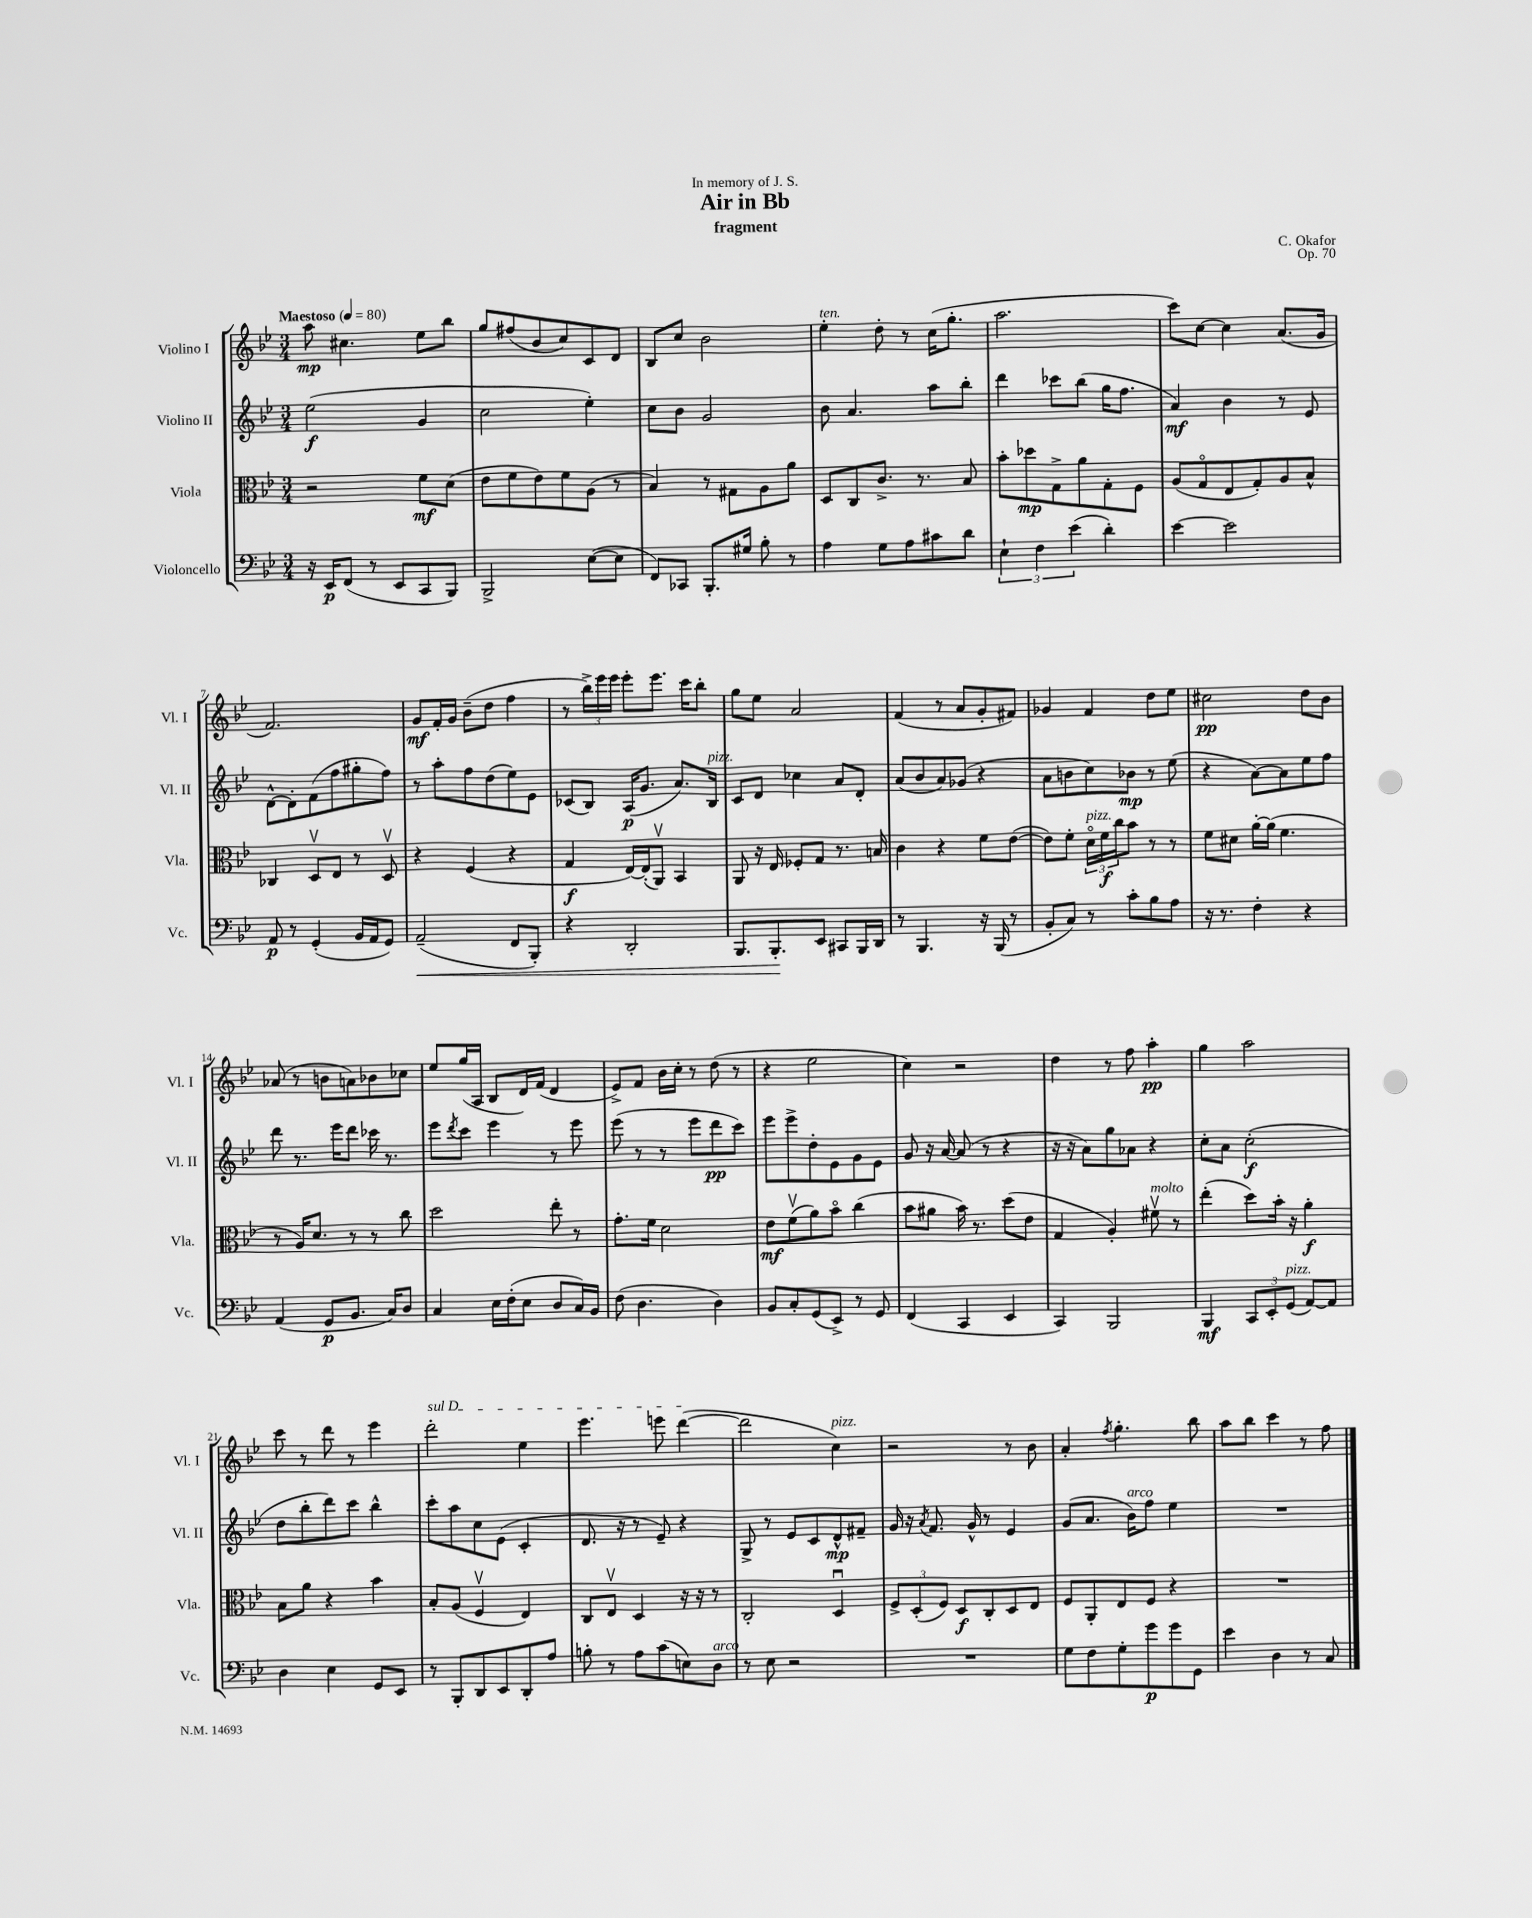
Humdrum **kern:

**kern	**dynam	**kern	**dynam	**kern	**dynam	**kern	**dynam
*part4	*part4	*part3	*part3	*part2	*part2	*part1	*part1
*staff4	*staff4	*staff3	*staff3	*staff2	*staff2	*staff1	*staff1
*I"Violoncello	*	*I"Viola	*	*I"Violino II	*	*I"Violino I	*
*I'Vc.	*	*I'Vla.	*	*I'Vl. II	*	*I'Vl. I	*
*clefF4	*	*clefC3	*	*clefG2	*	*clefG2	*
*k[b-e-]	*	*k[b-e-]	*	*k[b-e-]	*	*k[b-e-]	*
*M3/4	*	*M3/4	*	*M3/4	*	*M3/4	*
*MM80	*	*MM80	*	*MM80	*	*MM80	*
=1	=1	=1	=1	=1	=1	=1	=1
!	!	!	!	!	!	!LO:TX:a:B:t=Maestoso	!
16r	.	2r	.	(2ee-\	f	8aa\	mp
16EE-/KL	p	.	.	.	.	.	.
(8FF/J	.	.	.	.	.	4.cc#X\	.
8r	.	.	.	.	.	.	.
8EE-/L	.	.	.	.	.	.	.
8CC/	.	8f\L	mf	4g/	.	8ee-\L	.
8BBB-/J)	.	(8d\J	.	.	.	8bb-\J	.
=2	=2	=2	=2	=2	=2	=2	=2
2BBB-^/	.	8e-\L	.	2cc\	.	8gg/L	.
.	.	8f\	.	.	.	(8ff#X/	.
.	.	8e-\)	.	.	.	8b-/	.
.	.	8f\	.	.	.	8cc/)	.
([8E-\L	.	(8A\J	.	4ee-'\)	.	8c/	.
8E-\J]	.	8r	.	.	.	8d/J	.
=3	=3	=3	=3	=3	=3	=3	=3
8FF/L)	.	4B-/)	.	8cc\L	.	8B-/L	.
8CC-X/J	.	.	.	8b-\J	.	8cc/J	.
8.BBB-'/L	.	8r	.	2g/	.	2b-\	.
.	.	8G#X\L	.	.	.	.	.
16G#X/Jk	.	.	.	.	.	.	.
8B-'\	.	8A\	.	.	.	.	.
8r	.	8a\J	.	.	.	.	.
=4	=4	=4	=4	=4	=4	=4	=4
!	!	!	!	!	!	!LO:TX:a:i:t=ten.	!
4A\	.	8D/L	.	8b-\	.	4ee-'\	.
.	.	8C/	.	4.a/	.	.	.
8G\L	.	8.c^/J	.	.	.	8dd'\	.
8A\	.	.	.	.	.	8r	.
.	.	8.r	.	.	.	.	.
8c#X\	.	.	.	8aa\L	.	(16cc\KL	.
.	.	.	.	.	.	8.gg'\J	.
8d\J	.	8B-/	.	8bb-'\J	.	.	.
=5	=5	=5	=5	=5	=5	=5	=5
6E-`\	.	8b-'\L	.	4ddd\	.	2.aa\	.
.	.	8dd-X\	mp	.	.	.	.
6F\	.	.	.	.	.	.	.
.	.	8G^\	.	8ccc-X\L	.	.	.
(6e-\	.	.	.	.	.	.	.
.	.	8a\	.	(8bb-\J	.	.	.
4d'\)	.	8G'\	.	16gg\KL	.	.	.
.	.	.	.	8.ff\J	.	.	.
.	.	8F\J	.	.	.	.	.
=6	=6	=6	=6	=6	=6	=6	=6
[4e-\	.	(8A/L	.	4a/)	mf	8ccc\L)	.
.	.	8G/	.	.	.	[8cc\J	.
2e-\]	.	8E-/	.	4b-\	.	4cc\]	.
.	.	8G'/)	.	.	.	.	.
.	.	8A/	.	8r	.	(8.a/L	.
.	.	8B-^^/J	.	8e-/	.	.	.
.	.	.	.	.	.	16g/Jk	.
!!LO:LB:g=z
=7	=7	=7	=7	=7	=7	=7	=7
8AA/	p	4C-X/	.	[8d^^\L	.	2.f/)	.
8r	.	.	.	8d'\]	.	.	.
(4GG'/	.	8Dv/L	.	(8f\	.	.	.
.	.	8E-/J	.	8ff\	.	.	.
16BB-/LL	.	8r	.	8gg#X'\	.	.	.
16AA/J	.	.	.	.	.	.	.
8GG/J)	.	8Dv/	.	8ff\J)	.	.	.
=8	=8	=8	=8	=8	=8	=8	=8
!	!LO:HP:b	!	!	!	!	!	!
(2AA~/	<	4r	.	8r	.	8g/L	mf
.	.	.	.	8aa'\L	.	16f'/L	.
.	.	.	.	.	.	16g/JJ	.
.	.	(4F/	.	8ff\	.	(8b-~\L	.
.	.	.	.	(8dd\	.	8dd\J	.
8FF/L	.	4r	.	8ee-\)	.	4ff\	.
8BBB-'/J)	.	.	.	8e-\J	.	.	.
=9	=9	=9	=9	=9	=9	=9	=9
4r	.	4G/	f	(8c-X/L	.	8r	.
.	.	.	.	8B-/J)	.	24bb-^\LL)	.
.	.	.	.	.	.	24eee-\	.
.	.	.	.	.	.	24eee-\JJ	.
2DD'/	.	[16E-/LL)	.	(16A/KL	p	8eee-'\L	.
.	.	(16E-'/J]	.	8.g/J	.	.	.
.	.	8AAv/J)	.	.	.	8.eee-\J	.
.	.	4BB-/	.	8.a/L)	.	.	.
.	.	.	.	.	.	16ccc\KL	.
.	.	.	.	.	.	8bb-'\J	.
!	!	!	!	!LO:TX:a:i:t=pizz.	!	!	!
.	.	.	.	16B-/Jk	.	.	.
=10	=10	=10	=10	=10	=10	=10	=10
8.BBB-/L	.	8AA/	.	8c/L	.	8gg\L	.
.	.	16r	.	8d/J	.	8ee-\J	.
8.BBB-'/	.	16E-/	.	.	.	.	.
.	.	8F-X'/L	.	4cc-X\	.	2a/	.
8EE-/J	[	8G/J	.	.	.	.	.
8CC#X/L	.	8.r	.	8a/L	.	.	.
16BBB-/L	.	.	.	8d'/J	.	.	.
16DD/JJ	.	16Bn/	.	.	.	.	.
=11	=11	=11	=11	=11	=11	=11	=11
8r	.	4c\	.	(8a/L	.	(4f/	.
4.BBB-/	.	.	.	8b-/	.	.	.
.	.	4r	.	8a/)	.	8r	.
.	.	.	.	(8g-X/J	.	8a/L	.
16r	.	8f\L	.	4r	.	8g'/	.
(16BBB-/	.	.	.	.	.	.	.
8r	.	([8e-\J	.	.	.	8f#X/J)	.
=12	=12	=12	=12	=12	=12	=12	=12
8BB-'/L	.	8e-\L])	.	8a\L	.	4g-X/	.
8C/J)	.	8f'\J	.	8bn\	.	.	.
!	!	!LO:TX:a:i:t=pizz.	!	!	!	!	!
8r	.	24d\LL	.	8cc\)	.	4f/	.
.	.	24f\	f	.	.	.	.
.	.	24cc\J	.	.	.	.	.
8c'\L	.	8b-\J	.	8b-X\J	mp	.	.
8B-\	.	8r	.	8r	.	8dd\L	.
8A\J	.	8r	.	(8ee-\	.	8ee-\J	.
=13	=13	=13	=13	=13	=13	=13	=13
16r	.	8f\L	.	4r	.	2cc#X\	pp
8.r	.	.	.	.	.	.	.
.	.	8d#X\J	.	.	.	.	.
4F'\	.	[16a'\LL	.	[8a\L)	.	.	.
.	.	(16a\JJ]	.	.	.	.	.
.	.	4.f\	.	8a\]	.	.	.
4r	.	.	.	8ee-\	.	8dd\L	.
.	.	.	.	8ff\J	.	8b-\J	.
!!LO:LB:g=z
=14	=14	=14	=14	=14	=14	=14	=14
(4AA/	.	8r	.	8ddd\	.	(8a-X/	.
.	.	16A/KL)	.	8.r	.	8r	.
.	.	8.d/J	.	.	.	.	.
8GG/L	p	.	.	.	.	8bn\L	.
.	.	.	.	16eee-\KL	.	.	.
8.BB-/J	.	8r	.	8ddd\J	.	8an\)	.
.	.	8r	.	16ccc-X\	.	8b-X\	.
16C/KL)	.	.	.	8.r	.	.	.
8D/J	.	8cc\	.	.	.	8cc-X\J	.
=15	=15	=15	=15	=15	=15	=15	=15
4C/	.	2dd\	.	8eee-\L	.	8ee-/L	.
.	.	.	.	8qddd/	.	.	.
.	.	.	.	8ccc\J	.	(16gg/L	.
.	.	.	.	.	.	16A/JJ	.
16E-\LL	.	.	.	4eee-\	.	8B-/L	.
(16F'\J	.	.	.	.	.	.	.
8E-\J	.	.	.	.	.	16d/L)	.
.	.	.	.	.	.	(16f/JJ	.
8D/L	.	8ee-'\	.	8r	.	4d/	.
16C/L)	.	8r	.	8eee-\	.	.	.
16BB-/JJ	.	.	.	.	.	.	.
=16	=16	=16	=16	=16	=16	=16	=16
(8F\	.	8.g'\L	.	(8eee-\	.	8e-^/L)	.
4.D\	.	.	.	8r	.	8f/J	.
.	.	16f\Jk	.	.	.	.	.
.	.	2d\	.	8r	.	16b-\LL	.
.	.	.	.	.	.	16cc'\JJ	.
.	.	.	.	8eee-\L	.	8r	.
4D\)	.	.	.	8ddd\	pp	(8dd\	.
.	.	.	.	8ccc\J)	.	8r	.
=17	=17	=17	=17	=17	=17	=17	=17
8BB-/L	.	8e-\L	mf	8eee-\L	.	4r	.
8C'/	.	(8fv\	.	8eee-^\	.	.	.
(8GG/	.	8a\)	.	8dd'\	.	2ee-\	.
8EE-^/J)	.	8b-\J	.	8e-\	.	.	.
8r	.	(4cc\	.	8g\	.	.	.
8GG/	.	.	.	8e-\J	.	.	.
=18	=18	=18	=18	=18	=18	=18	=18
(4FF/	.	8b-\L	.	8g/	.	4cc\)	.
.	.	8a#X\J	.	16r	.	.	.
.	.	.	.	[16a/	.	.	.
4CC/	.	16b-\)	.	(8a/]	.	2r	.
.	.	8.r	.	.	.	.	.
.	.	.	.	8r	.	.	.
4EE-/	.	(8dd\L	.	4r	.	.	.
.	.	8e-\J	.	.	.	.	.
=19	=19	=19	=19	=19	=19	=19	=19
4CC/)	.	4G/	.	16r	.	4dd\	.
.	.	.	.	16r	.	.	.
.	.	.	.	8a\L)	.	.	.
2BBB-/	.	4A'/)	.	8gg\	.	8r	.
.	.	.	.	8a-X\J	.	8ff\	.
!	!	!LO:TX:a:i:t=molto	!	!	!	!	!
.	.	8f#Xv\	.	4r	.	4aa'\	pp
.	.	8r	.	.	.	.	.
=20	=20	=20	=20	=20	=20	=20	=20
4BBB-/	mf	(4ee-'\	.	8cc'\L	.	4gg\	.
.	.	.	.	8a\J	.	.	.
12CC/L	.	8dd\L)	.	(2cc'\	f	2aa\	.
12EE-'/	.	.	.	.	.	.	.
.	.	16b-'\Jk	.	.	.	.	.
!LO:TX:a:i:t=pizz.	!	!	!	!	!	!	!
(12GG/J	.	.	.	.	.	.	.
.	.	16r	.	.	.	.	.
[8AA/L)	.	4a'\	f	.	.	.	.
8AA/J]	.	.	.	.	.	.	.
!!LO:LB:g=z
=21	=21	=21	=21	=21	=21	=21	=21
4D\	.	8B-\L	.	8dd\L	.	8ccc\	.
.	.	8a\J	.	8bb-'\	.	8r	.
4E-\	.	4r	.	8ddd\)	.	8ddd\	.
.	.	.	.	8ccc\J	.	8r	.
8GG/L	.	4b-\	.	4bb-^^\	.	4eee-\	.
8EE-/J	.	.	.	.	.	.	.
=22	=22	=22	=22	=22	=22	=22	=22
!	!	!	!	!	!	!LO:TX:a:i:t=sul D	!
8r	.	8B-'/L	.	8ccc'\L	.	2ddd'\	.
8BBB-'/L	.	(8A/J	.	8aa\	.	.	.
8DD/	.	4Fv/	.	8cc\	.	.	.
8EE-/	.	.	.	(8e-\J	.	.	.
8DD'/	.	4E-/)	.	4c'/	.	4ee-\	.
8A/J	.	.	.	.	.	.	.
=23	=23	=23	=23	=23	=23	=23	=23
8Bn'\	.	8C/L	.	8.d/	.	4.eee-\	.
8r	.	8E-v/J	.	.	.	.	.
.	.	.	.	16r	.	.	.
8A\L	.	4D/	.	8r	.	.	.
(8c\	.	.	.	8e-~/)	.	8eeen\	.
8En\)	.	16r	.	4r	.	([4ddd\	.
.	.	16r	.	.	.	.	.
!LO:TX:a:i:t=arco	!	!	!	!	!	!	!
8D\J	.	8r	.	.	.	.	.
=24	=24	=24	=24	=24	=24	=24	=24
8r	.	2C'/	.	8G^/	.	2ddd\]	.
8E-\	.	.	.	8r	.	.	.
2r	.	.	.	8e-/L	.	.	.
.	.	.	.	8c/	.	.	.
!	!	!	!	!	!	!LO:TX:a:i:t=pizz.	!
.	.	4Du/	.	8d^^/	mp	4cc\)	.
.	.	.	.	8f#X~/J	.	.	.
=25	=25	=25	=25	=25	=25	=25	=25
2.r	.	12F^/L	.	16g/	.	2r	.
.	.	.	.	16r	.	.	.
.	.	(12D'/	.	.	.	.	.
.	.	.	.	8qa/	.	.	.
.	.	.	.	8.f/	.	.	.
.	.	12F/J)	.	.	.	.	.
.	.	8D/L	f	.	.	.	.
.	.	.	.	16g^^/	.	.	.
.	.	8C'/	.	8r	.	.	.
.	.	8D/	.	4e-/	.	8r	.
.	.	8E-/J	.	.	.	8b-\	.
=26	=26	=26	=26	=26	=26	=26	=26
8G\L	.	8F/L	.	(8g/L	.	4a'/	.
8F\	.	8AA'/	.	8.a/J	.	.	.
.	.	.	.	.	.	8qff/	.
8G'\	.	8E-/	.	.	.	4.gg'\	.
!	!	!	!	!LO:TX:a:i:t=arco	!	!	!
.	.	.	.	16b-\KL)	.	.	.
8g\	p	8F/J	.	8ff\J	.	.	.
8g\	.	4r	.	4ee-\	.	.	.
8GG\J	.	.	.	.	.	8bb-\	.
=27	=27	=27	=27	=27	=27	=27	=27
4e-\	.	2.r	.	2.r	.	8aa\L	.
.	.	.	.	.	.	8bb-\J	.
4D\	.	.	.	.	.	4ccc\	.
8r	.	.	.	.	.	8r	.
8C/	.	.	.	.	.	8ff\	.
==	==	==	==	==	==	==	==
*-	*-	*-	*-	*-	*-	*-	*-
